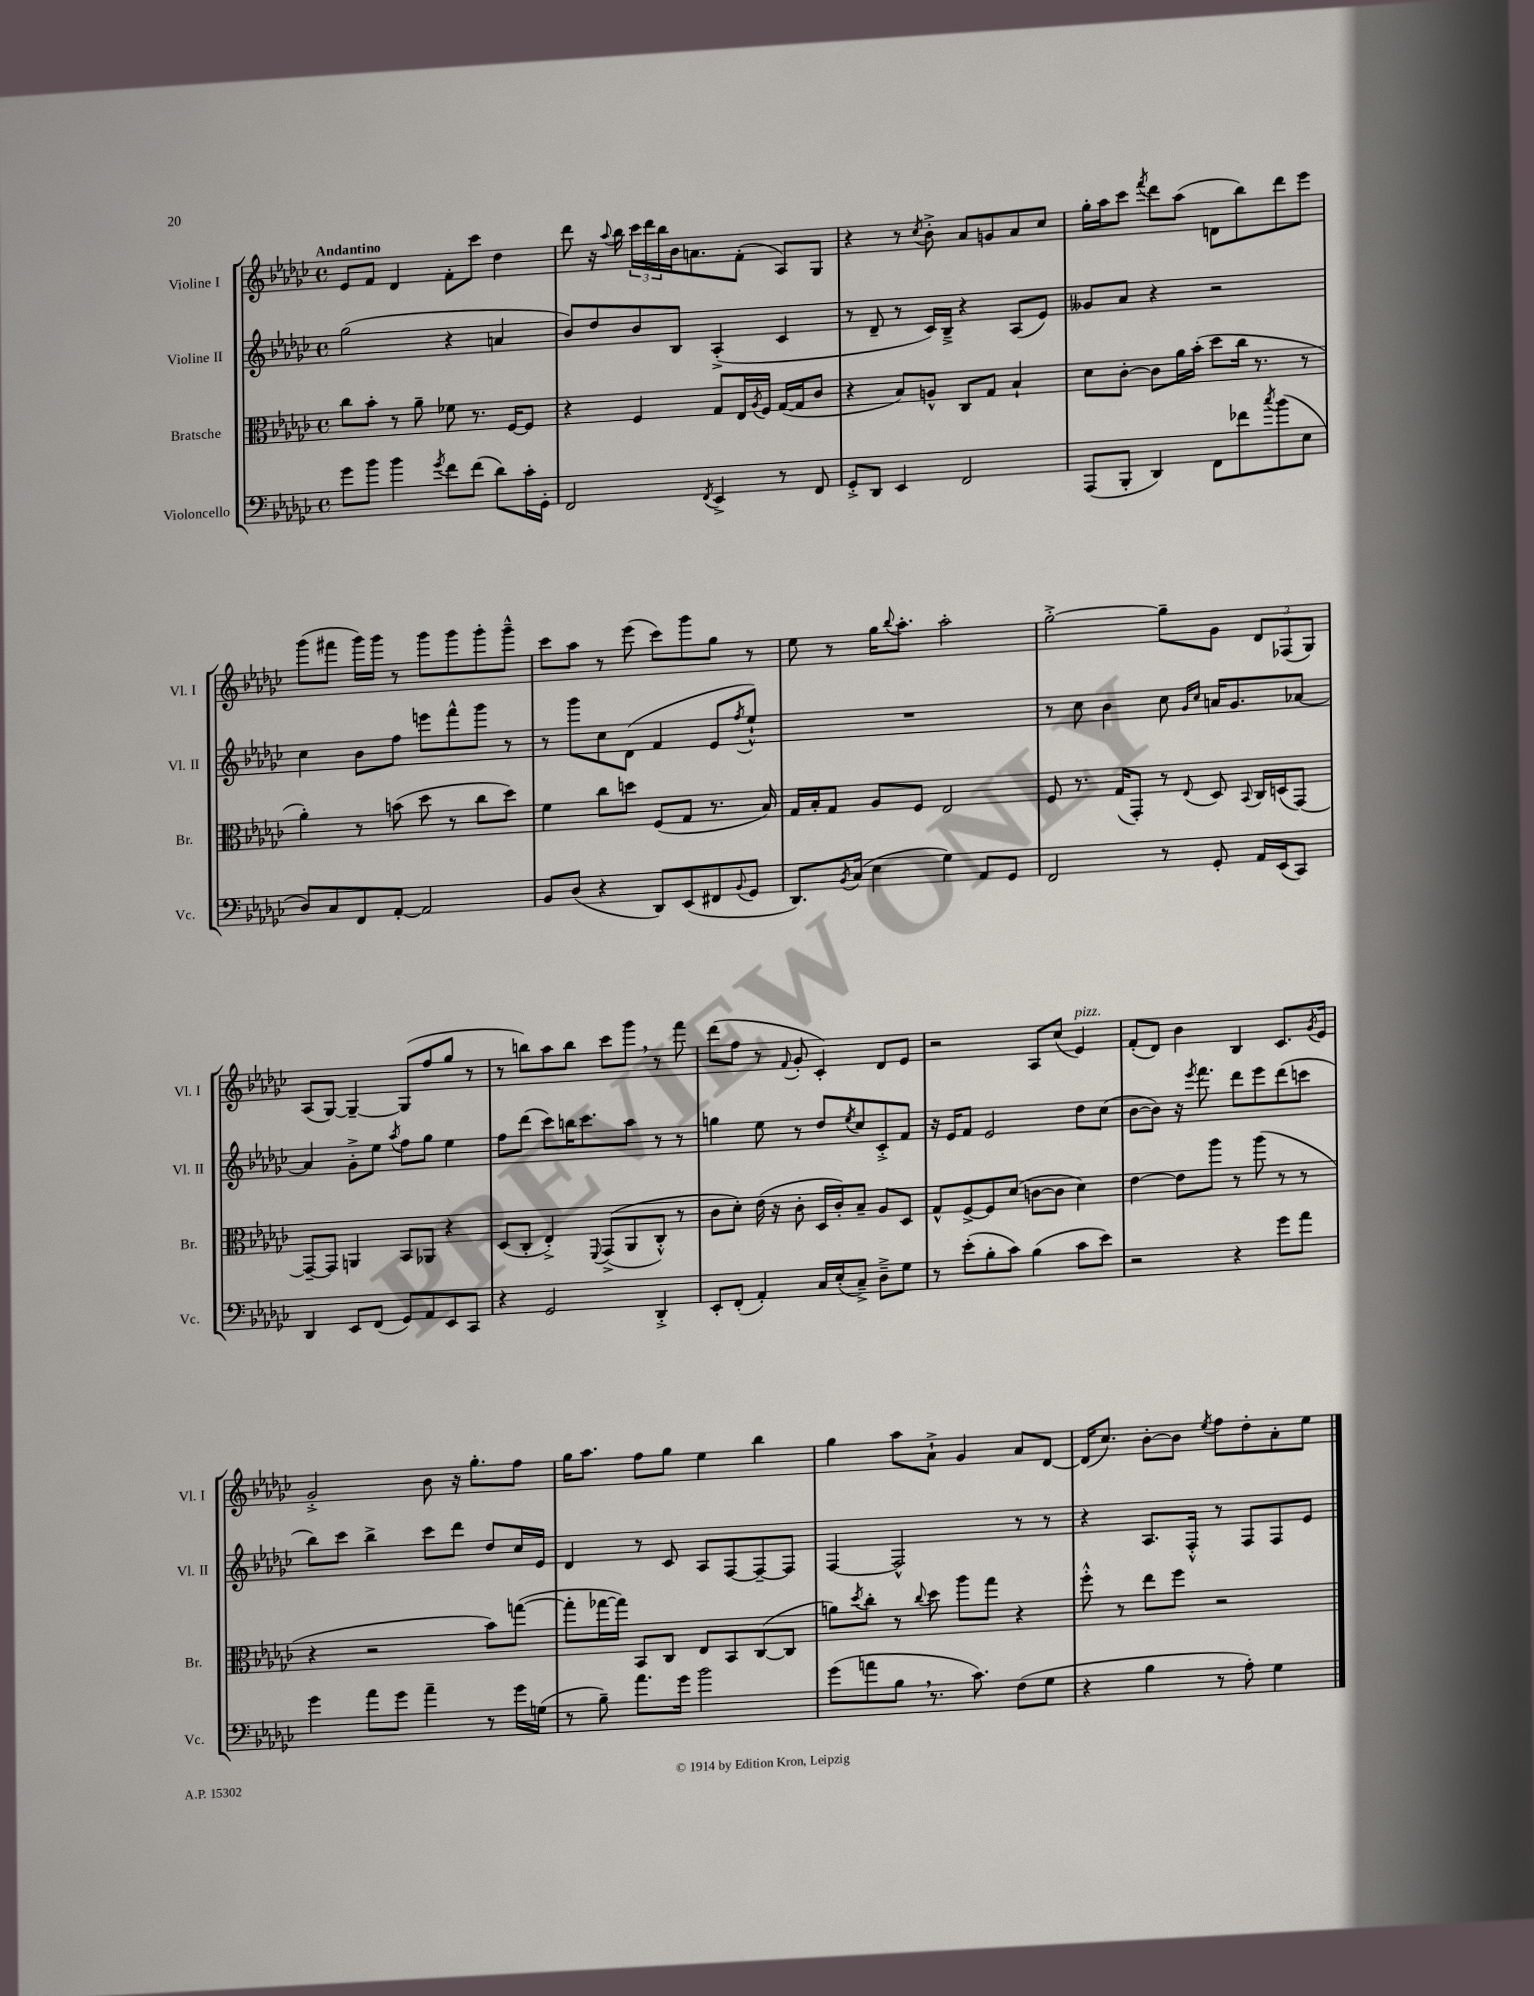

**kern	**kern	**kern	**kern
*part4	*part3	*part2	*part1
*staff4	*staff3	*staff2	*staff1
*I"Violoncello	*I"Bratsche	*I"Violine II	*I"Violine I
*I'Vc.	*I'Br.	*I'Vl. II	*I'Vl. I
*clefF4	*clefC3	*clefG2	*clefG2
*k[b-e-a-d-g-c-]	*k[b-e-a-d-g-c-]	*k[b-e-a-d-g-c-]	*k[b-e-a-d-g-c-]
*M4/4	*M4/4	*M4/4	*M4/4
*met(c)	*met(c)	*met(c)	*met(c)
=1	=1	=1	=1
!	!	!	!LO:TX:a:B:t=Andantino
8g-\L	8cc-\L	(2gg-\	8e-/L
8b-\J	8b-'\J	.	8f/J
4b-\	8r	.	4d-/
.	8a-~\	.	.
8qg-/	.	.	.
8f\L	8f-X\	4r	8f'\L
(8f\J	8.r	.	8ccc-\J
8d-\L)	.	4an/	4dd-\
.	[16F/KL	.	.
16c-'\L	8F/J]	.	.
16GG-'\JJ	.	.	.
=2	=2	=2	=2
2FF/	4r	8b-/L)	8ddd-\
.	.	8dd-/	16r
.	.	.	8qqaa-/
.	.	.	16bb-\
.	4F/	8b-/	24ccc-\LL
.	.	.	24ddd-\
.	.	.	24bb-\
.	.	8B-/J	16b-\J
.	.	.	8.an\
8qFF/	.	.	.
4EE-^/	8G-/L	(4A-'^/	.
.	16E-/L	.	(8f'\J
.	8qA-/	.	.
.	16F/JJ	.	.
8r	([16G-/LL	4c-/	8A-/L)
.	16G-/J]	.	.
8FF/	8c-/J	.	8G-/J
=3	=3	=3	=3
8GG-'^/L	4r	8r	4r
8DD-/J	.	8d-~/	.
4EE-/	8B-/L)	8r	8r
.	.	.	8qcc-/
.	8An^^/J	16c-/LL)	8b-'^\
.	.	16B-~^/JJ	.
2FF/	8C-/L	4r	8a-/L
.	8G-/J	.	8gn/
.	4B-`/	(8A-/L	8a-/
.	.	8e-/J)	8cc-/J
=4	=4	=4	=4
(8AAA-/L	8d-\L	8g--X/L	16gg-'\LL
.	.	.	16aa-\J
8BBB-'/J	[8c-'\J	8a-/J	8ccc-\J
.	.	.	8qfff/
4DD-/)	8c-\L]	4r	8ddd-\L
.	16a-\L	.	(8aa-\J
.	(16b-'\JJ	.	.
8FF\L	8dd-\L	2r	8dn\L
8f-X\	16cc-\Jk	.	8bb-\)
.	8.r	.	.
8qcc-/	.	.	.
(8b-\	.	.	8ddd-\
8E-\J	8r	.	8eee-\J
!!LO:LB:g=z
=5	=5	=5	=5
8D-/L)	4a-'\)	4cc-\	(8ggg-\L
8C-/	.	.	8fff#X\J
8FF/	8r	8b-\L	16ggg-\LL)
.	.	.	16ggg-\JJ
[8AA-'/J	(8bn\	8ff\J	8r
2AA-/]	8dd-\	8eeen\L	8ggg-\L
.	8r	8fff^^\	8ggg-\
.	8cc-\L	8ggg-\J	8ggg-'\
.	8dd-\J)	8r	8ggg-~^^\J
=6	=6	=6	=6
8BB-/L	4f\	8r	8ccc-\L
(8D-/J	.	8ggg-\L	8aa-\J
4r	8cc-\L	8cc-\	8r
.	8ddn\J	(8d-\J	(8eee-\
8DD-/L)	(8F/L	4f/	8ccc-\L)
(8EE-/	8G-/J	.	8ggg-\
8FF#X/	8.r	8e-/L	8gg-\J
8qqBB-/	.	8qff/	.
8GG-/J	.	8ee-`^^/J)	8r
.	16B-/)	.	.
=7	=7	=7	=7
8.DD-/L)	16G-/LL	1r	8ee-\
.	16B-'/J	.	.
.	8G-/J	.	8r
8qBB-/	.	.	.
(16C-/Jk	.	.	.
4E-\	8A-/L	.	16gg-\KL
.	.	.	8qqbb-/
.	.	.	8.aa-'\J
.	8F/J	.	.
4G-\)	2E-/	.	2aa-'\
8AA-/L	.	.	.
8GG-/J	.	.	.
=8	=8	=8	=8
2FF/	8F/	8r	[2gg-'^\
.	8.r	8cc-\	.
.	.	4b-\	.
.	(16G-/KL	.	.
.	8GG-'/J)	.	.
8r	8r	8cc-\	8gg-~\L]
.	.	16qqg-/LL	.
.	8qqE-/	16qqcc-/JJ	.
8GG-'/	8D-/	16an/KL	8g-\J
.	.	8.g-/	.
.	8qqBB-/	.	.
16AA-/LL	16C-/LL	.	12d-/L
(16EE-/J	(16Dn/J	.	.
.	.	.	(12F-X/
8CC-/J)	[8GG-/J)	[8a-X/J	.
.	.	.	12G-/J)
!!LO:LB:g=z
=9	=9	=9	=9
4DD-/	8GG-~/L_	4a-/]	(8A-/L
.	8GG-/J]	.	[8G-/J)
8EE-/L	4AAn/	8g-'^\L	4G-~/_
(8FF/J	.	8ee-\J	.
.	.	8qaa-/	.
8GG-/L)	8BB-/L	8ff\L	(8G-/L]
8AA-/	8AA-X/J	8gg-\J	8ff/
8EE-/	4r	4ee-\	8gg-/J
8CC-/J	.	.	8r
=10	=10	=10	=10
4r	(8D-/L	8ff\L	8r
.	8C-'/J	(8ddd-\J	8bbn\L)
2GG-/	4E-'^/)	8ccc-\L)	8aa-\
.	.	16bbn\K	8bb\J
.	.	8.ccc-\	.
.	8qqFF/	.	.
.	((8GG-^/L	.	8ccc-\L
.	8AA-/	8aa-\J	8ggg-,\J
4DD-'^/	8C-'^^/J)	8r	8r
.	8r	8r	8fff\
=11	=11	=11	=11
8EE-'/L	8c-\L	4ggn\	(8ddd-\L
(8FF'/J	8d-'\J)	.	8ff\J
4AA-'/)	(16e-\	8ee-\	8r
.	16r	.	.
.	.	.	8qqf/
.	8c-'\	8r	8g-'/
16C-/LL	16D-/LL	8dd-/L	4c-'/)
(16E-'/J	16c-'/J)	.	.
.	.	8qee-/	.
8C-~^/J)	8B-~/J	8cc-/	.
8D-~^\L	8A-/L	8c-'^/	8d-/L
8G-\J	8D-/J	8f/J	8e-/J
=12	=12	=12	=12
8r	8G-^^/L	16r	2r
.	.	16e-/KL	.
(8e-'\L	[8F^/	8f/J	.
8B-'\	8F/]	2e-/	.
8c-\J)	(8d-/J	.	.
(4B-\	[8cn\L	.	8A-/L
.	8c\J]	.	(8cc-/J
!	!	!	!LO:TX:a:i:t=pizz.
8c-\L	4d-\)	8dd-\L	4e-/)
8e-\J)	.	(8cc-\J	.
=13	=13	=13	=13
2r	[4e-\	[8b-\L	(8f'/L
.	.	8b-\J])	8d-/J)
.	8e-\L]	16r	4b-\
.	.	8qeee-/	.
.	.	8.fff\	.
.	8aa-\J	.	.
4r	8r	8ddd-\L	4B-/
.	(8aa-\	8eee-\	.
8g-\L	8r	(8ddd-\	8.c-/L
8a-\J	8r	8cccn\J	.
.	.	.	8qg-/
.	.	.	16e-/Jk
!!LO:LB:g=z
=14	=14	=14	=14
4g-\	4r	8bb-\L)	2g-'^/
.	.	8ccc-\J	.
8a-\L	2r	4bb-^\	.
8g-\J	.	.	.
4a-~\	.	8ccc-\L	8b-\
.	.	8ddd-\J	16r
.	.	.	8.gg-'\L
8r	8b-\L)	8dd-/L	.
16g-\LL	([8ggn\J	16cc-/L	8ff\J
(16Gn\JJ	.	16e-/JJ	.
=15	=15	=15	=15
8r	8gg'\L]	4d-/	16gg-\KL
.	.	.	8.aa-\J
8B-~\)	[16gg-X\L	.	.
.	16gg-\JJ])	.	.
8.a-\L	8BB-/L	8r	8ff\L
.	8C-/J	8c-/	8gg-\J
16g-\Jk	.	.	.
2b-\	8E-/L	8A-/L	4ee-\
.	8BB-/	[8F/	.
.	([8C-/	8F~/_	4bb-\
.	8C-/J]	8F/J]	.
=16	=16	=16	=16
(8g-\L	8an\L)	[4F/	4gg-\
.	8qdd-/	.	.
8an\	8cc-'\J	.	.
8B-,\J	8r	2F^^/]	8aa-\L
.	8qqcc-/	.	.
8.r	8dd-\	.	8a-`^\J
.	8aa-\L	.	4g-/
8.c-\)	.	.	.
.	8gg-\J	.	.
(8F\L	4r	8r	8a-/L
8G-\J	.	8r	[8d-/J
=17	=17	=17	=17
4r	8ff'^^\	4r	(16d-/KL]
.	.	.	8.cc-/J)
.	8r	.	.
4B-\	8ee-\L	8.A-/L	[8b-'\L
.	8ff\J	.	8b-\J]
.	.	16F'^^/Jk	.
.	.	.	8qee-/
8r	2r	8r	8ff\L
8A-'\)	.	8F/L	8dd-'\
4G-\	.	8F/	8a-'\
.	.	8e-/J	8ee-\J
==	==	==	==
*-	*-	*-	*-
